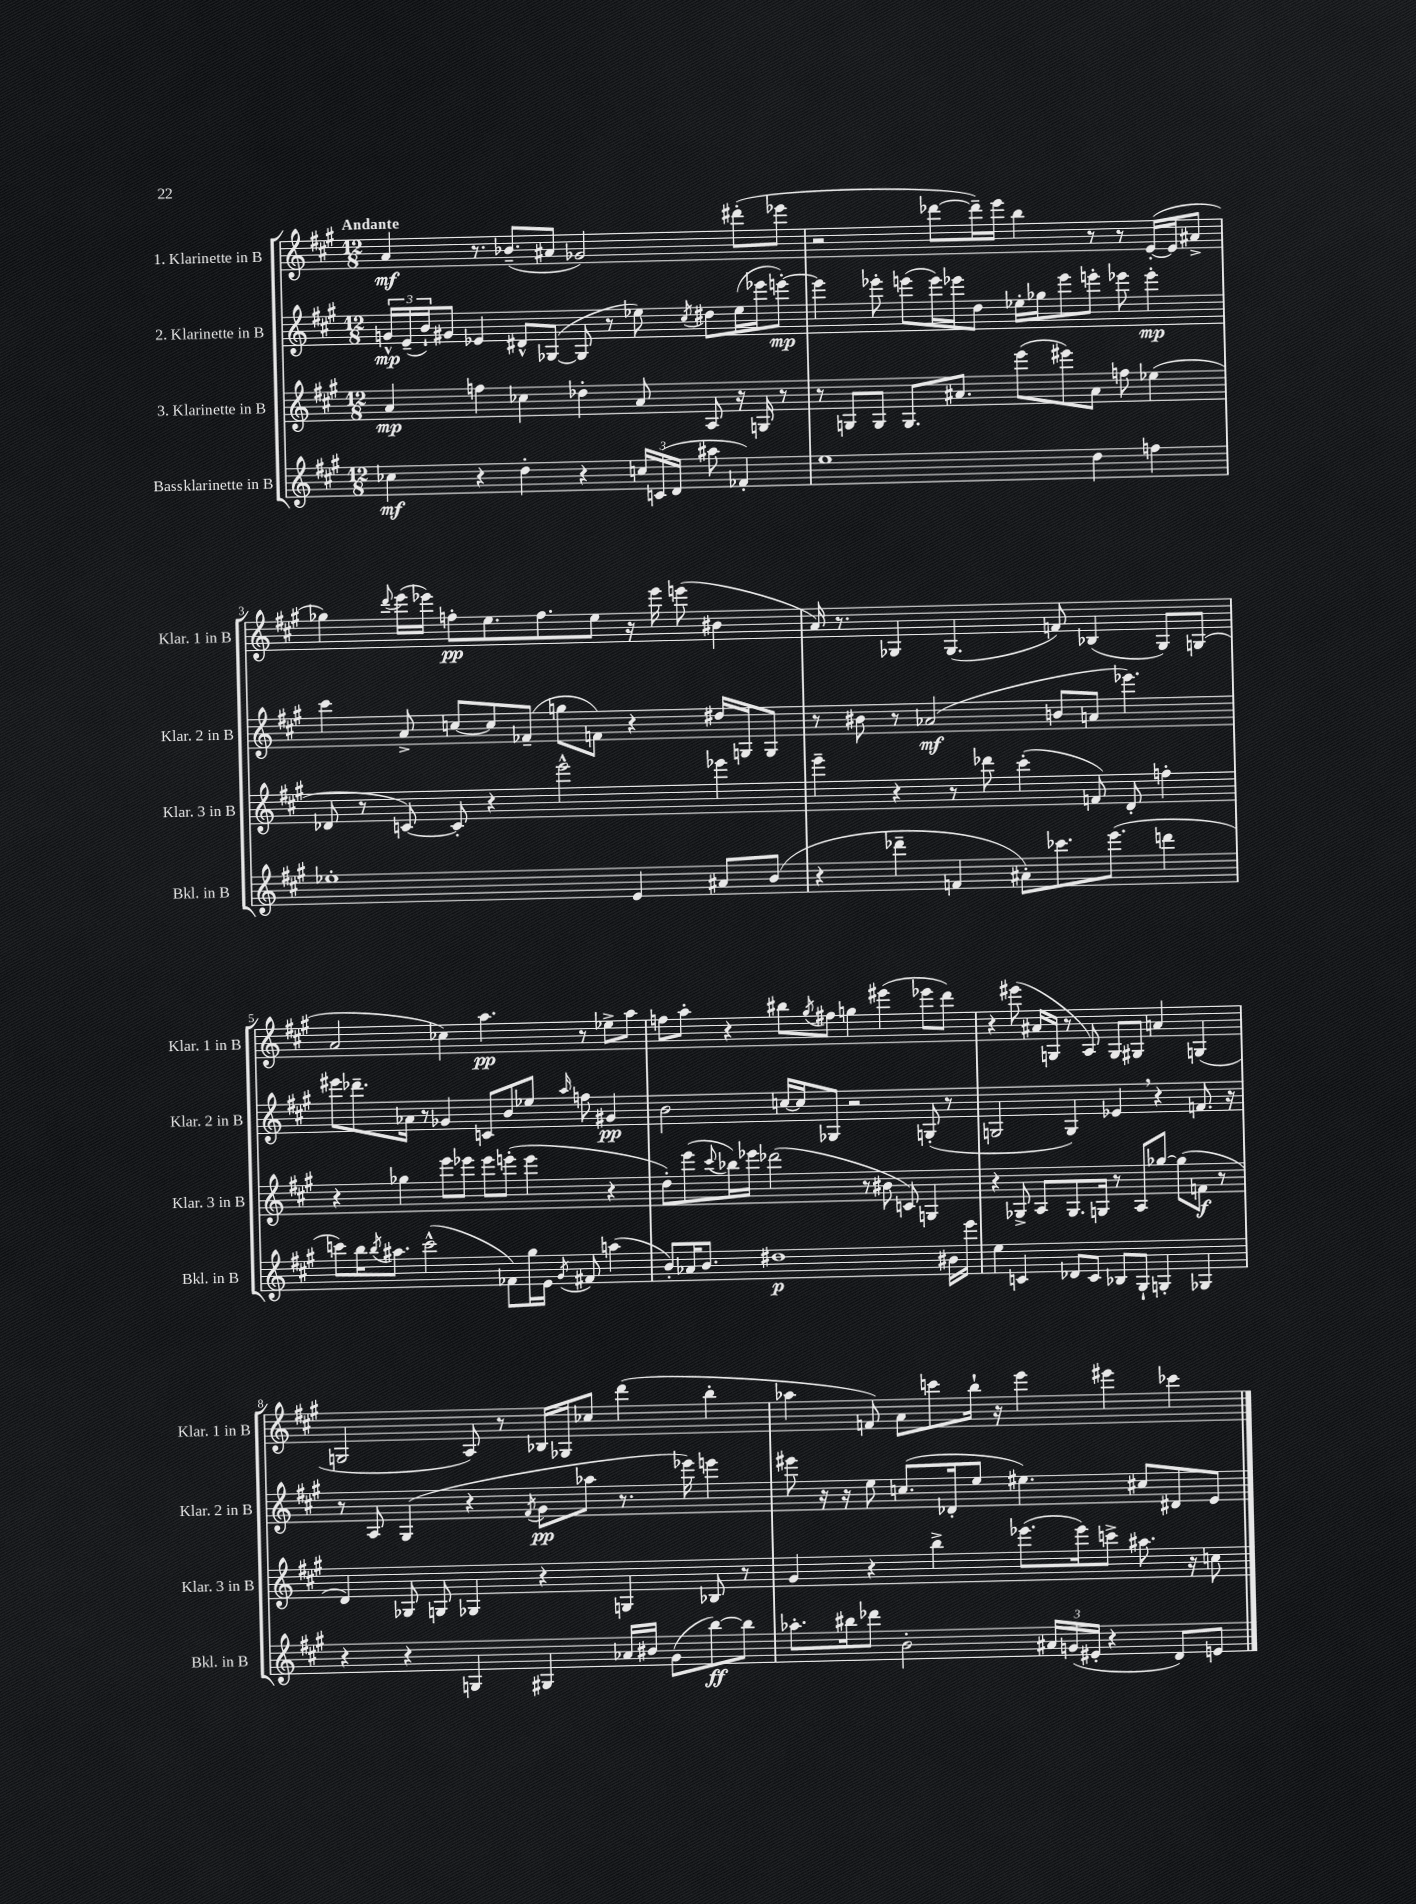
<<
\new StaffGroup <<
\new Staff = "s0" \with { instrumentName = "1. Klarinette in B" shortInstrumentName = "Klar. 1 in B" } {
    \clef treble \key a \major \numericTimeSignature \time 12/8 \tempo "Andante"
    a'4\mf r8. bes'8.--( ais'8 ges'2) dis'''8-.( ees'''8 |
    r2 des'''8~ des'''16--) e'''16 b''4 r8 r8 e'16~-.( e'16 ais'8-> |
    ges''4) \appoggiatura { d'''8 } e'''16( ees'''16) f''8-.\pp e''8. f''8. e''8 r16 ees'''16 e'''8( bis'4 |
    a'16) r8. ges4 ges4.( f'8) bes4( ges8) g8( |
    a'2 ces''4) a''4.\pp r8 ees''8-> a''8 |
    f''8 a''8-. r4 bis''8 \acciaccatura { gis''8 } fis''8 g''4 eis'''4( ees'''8 d'''8) |
    r4 eis'''8( ais'16 g16 r8 a8) g8 gis8 a'4 g4( |
    g2 a8) r8 bes16 ges16 ces''8 d'''4( b''4-. |
    aes''4 f'8) a'8 c'''8 b''16-! r16 e'''4 eis'''4 ces'''4 \bar "|." |
}
\new Staff = "s1" \with { instrumentName = "2. Klarinette in B" shortInstrumentName = "Klar. 2 in B" } {
    \clef treble \key a \major \numericTimeSignature \time 12/8
    \tuplet 3/2 { g'16-^\mp e'16--( b'16-!) } gis'8 ees'4 dis'8-^ ges8~( ges8 r8 ees''8) \acciaccatura { cis''8 } dis''8 ees''16( ees'''16 e'''8~-.\mp) |
    e'''4 ees'''8-. e'''8( e'''16) ees'''16 d''8 ees''16-. ges''16 ees'''8 e'''8-. ees'''8 ees'''4-.\mp |
    cis'''4 a'8-> c''8~ c''8 fes'8--( g''8 f'8) r4 dis''16 g16 g8 |
    r8 bis'8 r8 aes'2\mf( b'8 a'8 ees'''4.) |
    eis'''8 des'''8.-- aes'16 r8 ges'4 c'8 b'8 ees''8 \grace { a''16 } f''8 gis'4\pp |
    b'2 c''16~ c''16 ges8 r2 g8-.( r8 |
    g2 g4) ees'4 \breathe r4 f'8. r16 |
    r8 a8 gis4( r4 \acciaccatura { fis'8 } gis'8\pp aes''8 r8. ees'''16) e'''4 |
    eis'''8 r16 r16 e''8 c''8.( des'16-. e''8 eis''4.) cis''8 dis'8 e'8 \bar "|." |
}
\new Staff = "s2" \with { instrumentName = "3. Klarinette in B" shortInstrumentName = "Klar. 3 in B" } {
    \clef treble \key a \major \numericTimeSignature \time 12/8
    a'4\mp f''4 ces''4 des''4-. a'8 a8 r16 g16 r8 |
    r8 g8 g8 g8. ais'8. e'''8( eis'''8) ais'8 f''8 ees''4( |
    des'8 r8 c'8~) c'8-. r4 e'''2-^ ees'''4 |
    e'''4-- r4 r8 des'''8 cis'''4-.( f'8) d'8-. f''4-. |
    r4 ges''4 e'''8 ees'''8 ees'''8 e'''8-.( e'''4 r4 |
    d''8-.) e'''8( \appoggiatura { cis'''8 } bes''16) ees'''16 des'''2( r8 bis'8 c'8) g4 |
    r4 ges8-> a8 ges8. g16 r8 a8 ges''8~ ges''8( f'8\f r8 |
    d'4) ges8 g8 ges4 r4 g4 bes8 r8 |
    gis'4 r4 b''4-> ees'''8.( ees'''16) c'''8-> ais''8. r16 c''8 \bar "|." |
}
\new Staff = "s3" \with { instrumentName = "Bassklarinette in B" shortInstrumentName = "Bkl. in B" } {
    \clef treble \key a \major \numericTimeSignature \time 12/8
    ces''4\mf r4 d''4-. r4 \tuplet 3/2 { c''16 c'16( d'16 } ais''8 fes'4-.) |
    e''1 d''4 f''4 |
    ees''1-. e'4 ais'8 b'8( |
    r4 des'''4-- f'4 ais'8-.) ces'''8. e'''8.( d'''4 |
    c'''8) b''16 \acciaccatura { b''8 } ais''8. c'''2-^( fes'8) gis''16 e'16 \acciaccatura { gis'8 } fis'8 a''4( |
    b'8-.) aes'16 b'8. dis''1\p bis'16 e'''16 |
    e''4 c'4 des'8 c'8 bes8 gis8-! g4-. ges4 |
    r4 r4 g4 gis4 aes'16 bis'16 gis'8( b''8~\ff) b''8 |
    aes''8.-. bis''16 des'''8 b'2-. \tuplet 3/2 { ais'16 g'16( eis'16-. } r4 d'8) e'8 \bar "|." |
}
>>
>>
